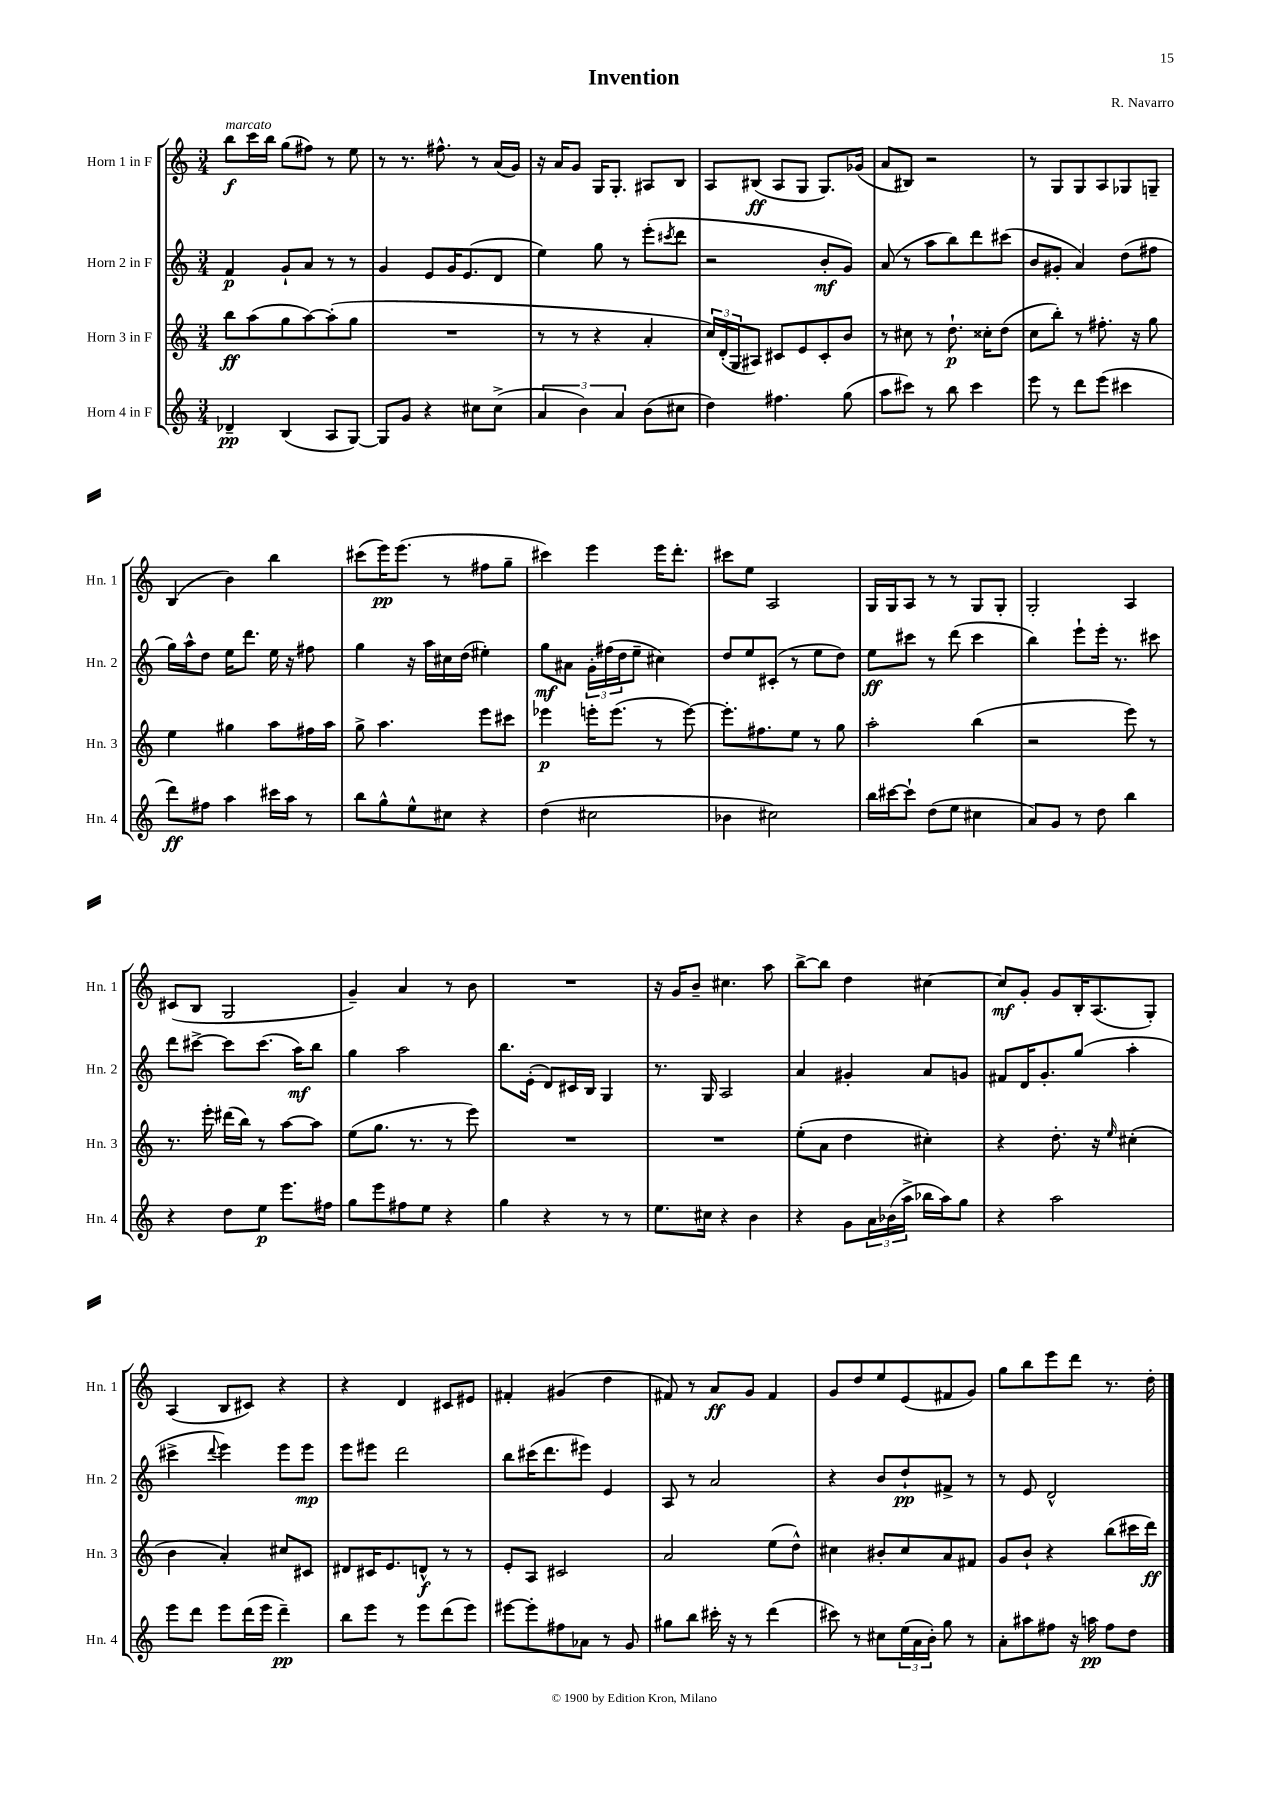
\header { title = "Invention" composer = "R. Navarro" }
<<
\new StaffGroup <<
\new Staff = "s0" \with { instrumentName = "Horn 1 in F" shortInstrumentName = "Hn. 1" } {
    \clef treble \key c \major \numericTimeSignature \time 3/4
    b''8\f^\markup { \italic "marcato" } c'''16 b''16 g''8( fis''8) r8 e''8 |
    r8 r8. fis''8.-^ r8 a'16( g'16) |
    r16 a'16 g'8 g16 g8.-. ais8 b8 |
    a8 bis8\ff( a8 g8 g8.) ges'16( |
    a'8 bis8) r2 |
    r8 g8 g8 a8 ges8 g8-- |
    b4( b'4) b''4 |
    cis'''8( e'''16\pp) e'''8.( r8 fis''8 g''8-- |
    cis'''4) e'''4 e'''16 d'''8.-. |
    cis'''8 e''8 a2 |
    g16 g16 a8 r8 r8 g8 g8-. |
    g2-. a4 |
    cis'8( b8 g2 |
    g'4--) a'4 r8 b'8 |
    R2. |
    r16 g'16 b'8-- cis''4. a''8 |
    b''8~-> b''8 d''4 cis''4~ |
    cis''8\mf g'8-. g'8 b16-. a8.( g8-.) |
    a4( b8 cis'8) r4 |
    r4 d'4 cis'8 eis'8 |
    fis'4-. gis'4( d''4 |
    fis'8) r8 a'8\ff g'8 fis'4 |
    g'8 d''8 e''8 e'8( fis'8 g'8) |
    g''8 b''8 e'''8 d'''8 r8. d''16-. \bar "|." |
}
\new Staff = "s1" \with { instrumentName = "Horn 2 in F" shortInstrumentName = "Hn. 2" } {
    \clef treble \key c \major \numericTimeSignature \time 3/4
    f'4\p g'8-! a'8 r8 r8 |
    g'4 e'8 g'16 e'8.( d'8 |
    e''4) g''8 r8 e'''8-.( \acciaccatura { cis'''8 } d'''8 |
    r2 b'8-.\mf g'8) |
    a'8( r8 a''8 b''8) d'''8 cis'''8( |
    b'8 gis'8-. a'4) d''8( fis''8 |
    g''16) a''16-^ d''8 e''16 d'''8. e''16 r16 fis''8 |
    g''4 r16 a''16 cis''16 d''16( eis''4-.) |
    g''8\mf ais'8 \tuplet 3/2 { g'16-. fis''16( d''16 } e''8-- cis''4) |
    d''8 e''8 cis'8-.( r8 e''8 d''8) |
    e''8\ff cis'''8 r8 d'''8( cis'''4 |
    b''4) e'''8-! e'''16-. r8. cis'''8 |
    d'''8 cis'''8~-> cis'''8 cis'''8.( a''16\mf) b''8 |
    g''4 a''2 |
    b''8. e'16-.( d'8) cis'16 b16 g4 |
    r8. g16 a2 |
    a'4 gis'4-. a'8 g'8 |
    fis'8 d'16 g'8.-. g''8( a''4-. |
    cis'''4-> \appoggiatura { d'''8 } e'''4) e'''8 e'''8\mp |
    e'''8 eis'''8 d'''2 |
    b''8 cis'''16( d'''8. eis'''8) e'4 |
    a8 r8 a'2 |
    r4 b'8 d''8-!\pp fis'8-> r8 |
    r8 e'8 d'2-^ \bar "|." |
}
\new Staff = "s2" \with { instrumentName = "Horn 3 in F" shortInstrumentName = "Hn. 3" } {
    \clef treble \key c \major \numericTimeSignature \time 3/4
    b''8\ff a''8( g''8 a''8~) a''8-.( g''8 |
    R2. |
    r8 r8 r4 a'4-. |
    \tuplet 3/2 { c''16) d'16-.( g16 } ais8) cis'8 e'8 cis'8-. b'8 |
    r8 cis''8 r8 d''8.-!\p cisis''16-. d''8( |
    c''8 b''8-.) r8 fis''8.-. r16 g''8 |
    e''4 gis''4 a''8 fis''16 a''16 |
    g''8-> a''4. e'''8 cis'''8 |
    ees'''4\p e'''16-. e'''8.( r8 e'''8~) |
    e'''8.-. fis''8. e''8 r8 g''8 |
    a''2-. b''4( |
    r2 e'''8) r8 |
    r8. e'''16-. dis'''16( b''16) r8 a''8~ a''8 |
    e''8( g''8. r8. r8 e'''8) |
    R2. |
    R2. |
    e''8-.( a'8 d''4 cis''4-.) |
    r4 d''8.-. r16 \grace { e''16 } cis''4-.( |
    b'4 a'4-.) cis''8 cis'8 |
    dis'8 cis'16 e'8. d'8-^\f r8 r8 |
    e'8-. a8 cis'2 |
    a'2 e''8( d''8-^) |
    cis''4 bis'8-. cis''8 a'8 fis'8 |
    g'8 b'8-! r4 b''8( cis'''16 d'''16\ff) \bar "|." |
}
\new Staff = "s3" \with { instrumentName = "Horn 4 in F" shortInstrumentName = "Hn. 4" } {
    \clef treble \key c \major \numericTimeSignature \time 3/4
    des'4--\pp b4( a8 g8~) |
    g8 g'8 r4 cis''8 cis''8->( |
    \tuplet 3/2 { a'4 b'4) a'4 } b'8( cis''8 |
    d''4) fis''4. g''8( |
    a''8 cis'''8) r8 b''8 cis'''4 |
    e'''8 r8 d'''8 e'''8( cis'''4 |
    d'''8\ff) fis''8 a''4 cis'''16 a''16 r8 |
    b''8 g''8-^ e''8-^ cis''8 r4 |
    d''4( cis''2 |
    bes'4 cis''2) |
    b''16 cis'''16~ cis'''8-! d''8( e''8 cis''4 |
    a'8) g'8 r8 d''8 b''4 |
    r4 d''8 e''8\p e'''8. fis''16 |
    g''8 e'''8 fis''8 e''8 r4 |
    g''4 r4 r8 r8 |
    e''8. cis''16 r4 b'4 |
    r4 g'8 \tuplet 3/2 { a'16 bes'16( a''16-> } bes''16 a''16) g''8 |
    r4 a''2 |
    e'''8 d'''8 e'''8 d'''16( e'''16 d'''4--\pp) |
    b''8 e'''8 r8 e'''8 d'''8( e'''8) |
    eis'''8~ eis'''8-. fis''8 aes'8 r8 g'8 |
    gis''8 b''8 cis'''16-. r16 r8 d'''4( |
    cis'''8) r8 cis''8 \tuplet 3/2 { e''16( a'16 b'16-.) } g''8 r8 |
    a'8-. ais''8 fis''8 r16 a''16\pp fis''8 d''8 \bar "|." |
}
>>
>>
\layout { \context { \Score \remove "Bar_number_engraver" } }
